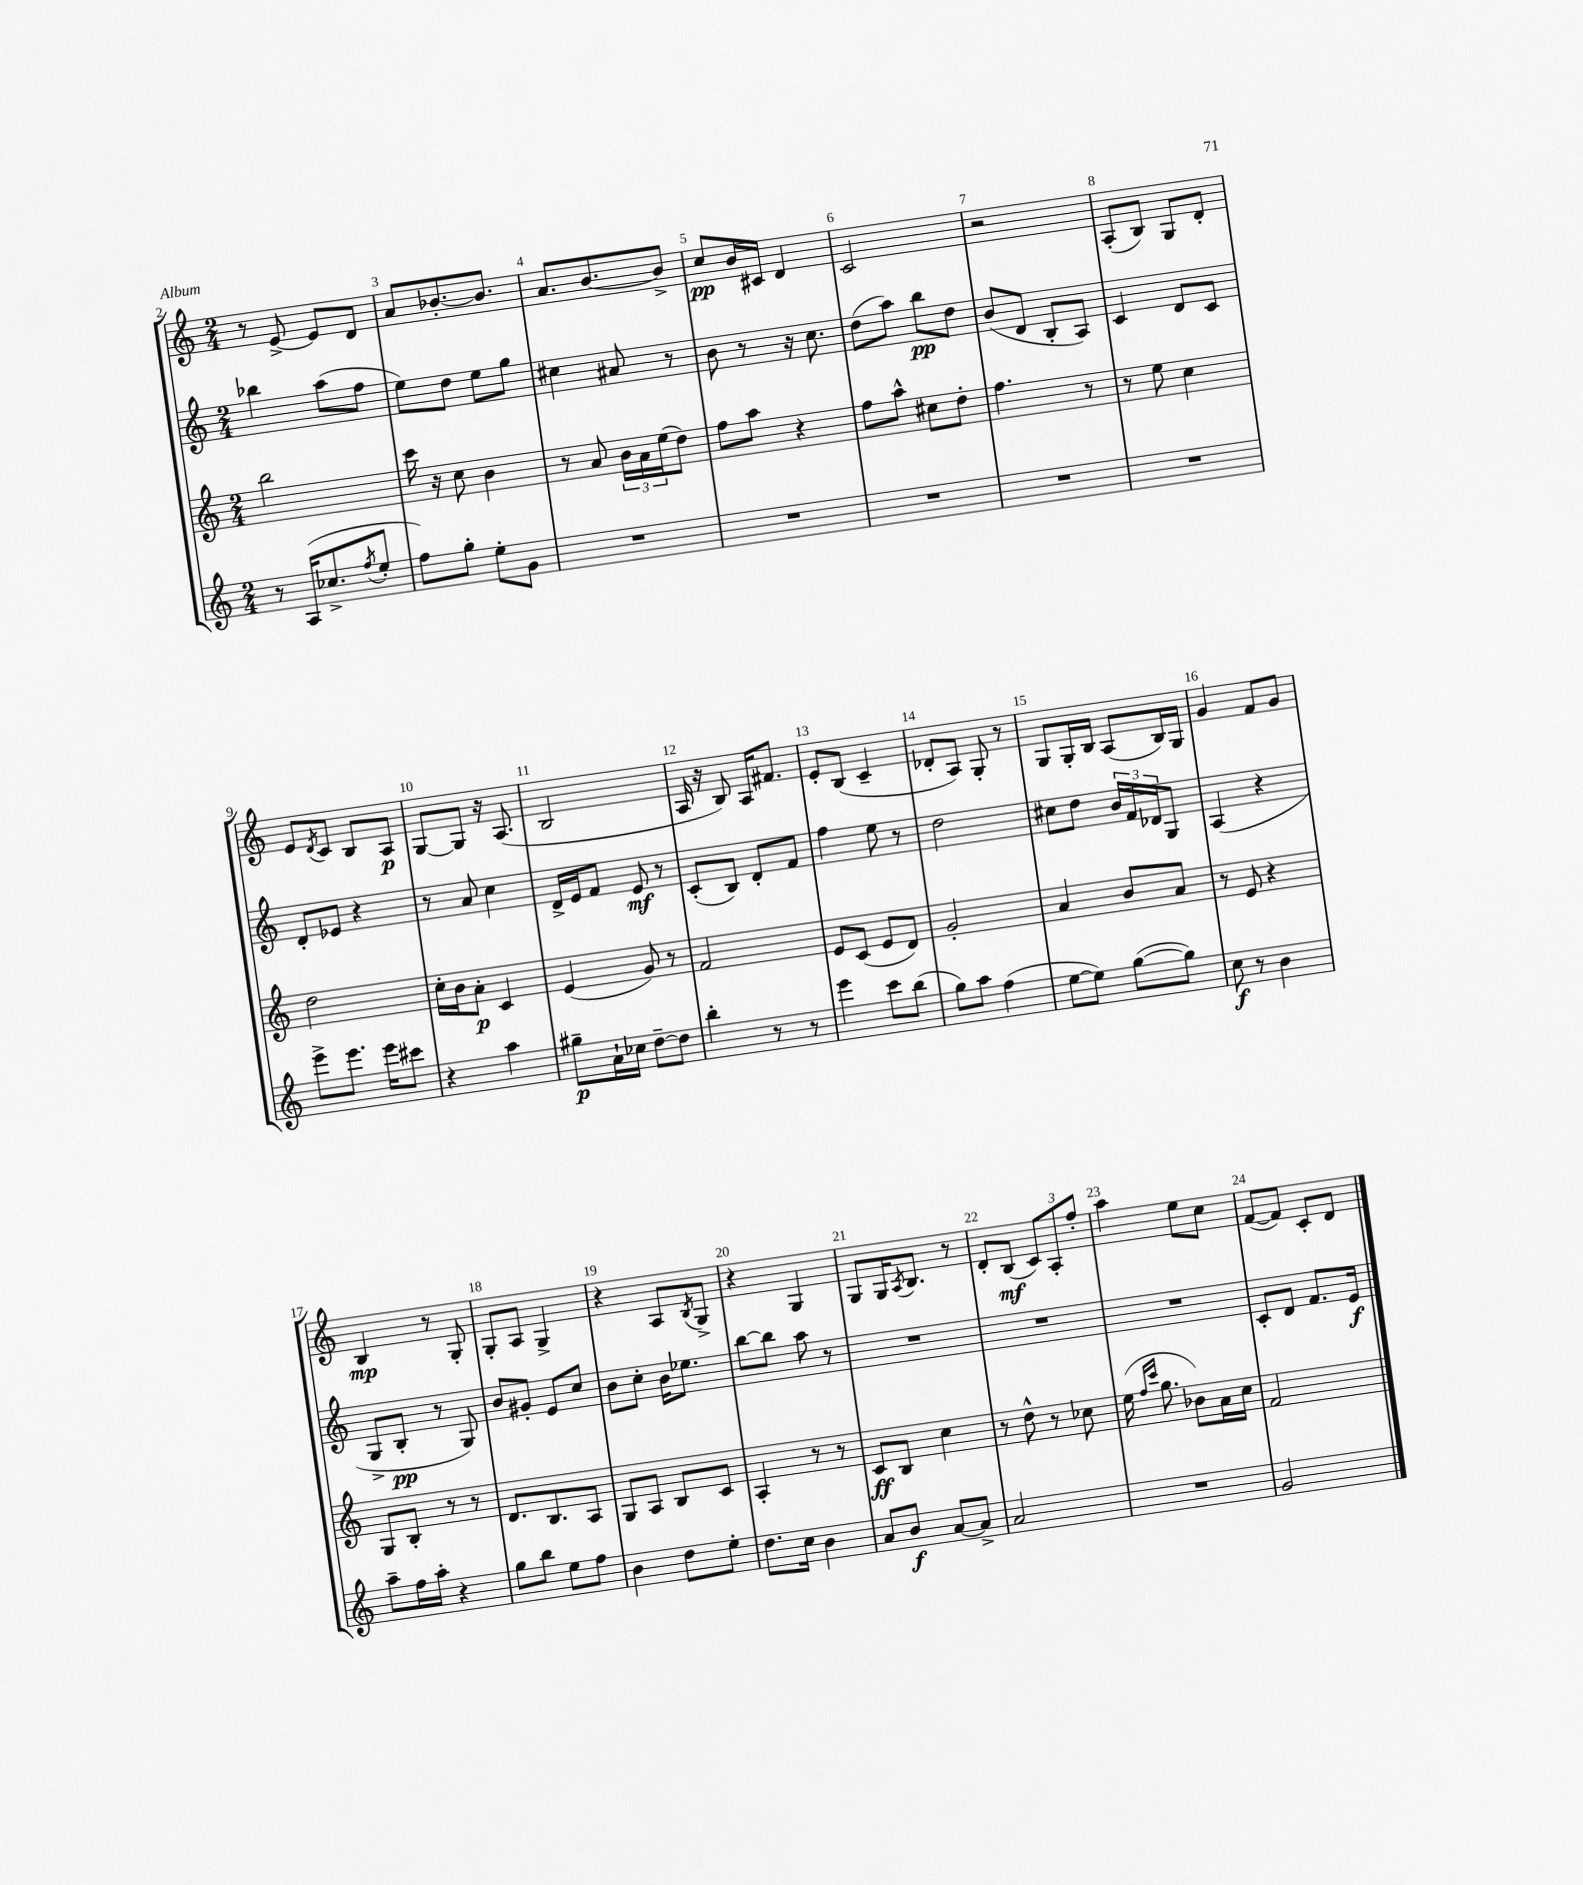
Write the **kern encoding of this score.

**kern	**kern	**kern	**kern
*staff4	*staff3	*staff2	*staff1
*clefG2	*clefG2	*clefG2	*clefG2
*k[]	*k[]	*k[]	*k[]
*M2/4	*M2/4	*M2/4	*M2/4
8r	2bb\	4bb-\	8r
(16A/LK	.	.	[8e^/
8.cc-^/	.	.	.
.	.	(8aa\L	8e/]L
8qff/	.	.	.
8ee'/J	.	8ff\J	8d/J
=	=	=	=
8ff\L)	16ccc\	8ee\L)	8a/L
.	16r	.	.
8gg'\J	8cc\	8dd\J	[8.b-'/
8ee'\L	4b\	8ee\L	.
.	.	.	8.b-/]J
8g\J	.	8gg\J	.
=	=	=	=
2r	8r	4cc#\	8.a/L
.	8a/	.	.
.	.	.	[8.b/
.	24b\LL	8a#/	.
.	24a\	.	.
.	(24ee\J	.	.
.	8dd\J)	8r	8b^/]J
=	=	=	=
2r	8ff\L	8b\	8cc/L
.	8aa\J	8r	16b/L
.	.	.	16c#/JJ
.	4r	16r	4d/
.	.	8.cc\	.
=	=	=	=
2r	8ff\L	(8dd\L	2c/
.	8aa^^\J	8aa\J)	.
.	8cc#\L	8bb\L	.
.	8dd'\J	8dd\J	.
=	=	=	=
2r	4.ff\	(8b/L	2r
.	.	8d/J	.
.	.	8B'/L	.
.	8r	8A/J)	.
=	=	=	=
2r	8r	4c/	(8A'/L
.	8ee\	.	8B/J)
.	4cc\	8d/L	8G/L
.	.	8c/J	8d'/J
=	=	=	=
8eee^\L	2dd\	8d'/L	8e/L
.	.	.	8qd/
8.eee\J	.	8e-/J	8c/J
.	.	4r	8B/L
16eee\LK	.	.	.
8ccc#\J	.	.	8A/J
=	=	=	=
4r	16cc'\LL	8r	[8G/L
.	16b\J	.	.
.	8a'\J	8a/	8G/]J
4aa\	4c/	4cc\	16r
.	.	.	(8.A/
=	=	=	=
8gg#~\L	(4e/	16d^/LL	2B/
.	.	16e/J	.
16a`\L	.	8f/J	.
16cc-\JJ	.	.	.
[8dd~\L	8g/)	8e/	.
8dd\]J	8r	8r	.
=	=	=	=
4bb'\	2f/	(8c'/L	16A/
.	.	.	16r
.	.	8B/J)	8B/)
8r	.	8d'/L	16A/LK
.	.	.	8.f#/J
8r	.	8f/J	.
=	=	=	=
4eee\	8e/L	4ff\	8e'/L
.	(8c/J	.	(8B/J
8ccc\L	8e/L	8ee\	4c~/
(8bb\J	8d/J)	8r	.
=	=	=	=
8gg\L)	2g'/	2dd\	8d-'/L
8aa\J	.	.	8A/J)
(4ff\	.	.	8G'/
.	.	.	8r
=	=	=	=
[8ee\L	4a/	8cc#\L	8G/L
8ee\]J)	.	8dd\J	16G'/L
.	.	.	16B/JJ
([8gg\L	8b/L	24b/LL	(8A/L
.	.	24f/	.
.	.	24d-/J	.
8gg\]J)	8a/J	8G/J	16B/L)
.	.	.	16G/JJ
=	=	=	=
8cc\	8r	(4A/	4g/
8r	8e/	.	.
4b\	4r	4r	8f/L
.	.	.	8g/J
=	=	=	=
8aa~\L	8G/L	8G^/L	4B/
16ff\L	8B'/J	8B'/J	.
16aa'\JJ	.	.	.
4r	8r	8r	8r
.	8r	8G/)	8G'/
=	=	=	=
8gg\L	8.d/L	8b/L	8G'/L
8bb\J	.	8g#'/J	8A/J
.	8.B/	.	.
8ee\L	.	8e/L	4G^/
8ff\J	8A/J	8cc/J	.
=	=	=	=
4b\	8G/L	8b\L	4r
.	8A/J	8cc'\J	.
8dd\L	8B/L	16b\LK	8A/L
.	.	8.ee-\J	.
.	.	.	8qB/
8ee'\J	8c/J	.	8G^/J
=	=	=	=
8.dd\L	4A'/	[8bb\L	4r
.	.	8bb\]J	.
16cc\Jk	.	.	.
4b\	8r	8aa\	4G/
.	8r	8r	.
=	=	=	=
8a/L	8c/L	2r	8G/L
8b/J	8B/J	.	16G/K
.	.	.	8qA/
.	.	.	8.B/J
[8a/L	4cc\	.	.
8a^/]J	.	.	8r
=	=	=	=
2a/	8r	2r	8d'/L
.	8dd^^\	.	(8B/J
.	8r	.	12c/L)
.	.	.	12A'/
.	8cc-\	.	.
.	.	.	12ff'/J
=	=	=	=
2r	(16ee\	2r	4aa\
.	16qqff/LL	.	.
.	16qqccc/JJ	.	.
.	8.gg\	.	.
.	8b-\L)	.	8ee\L
.	16a\L	.	8cc\J
.	16cc\JJ	.	.
=	=	=	=
2g/	2f/	8c'/L	([8f/L
.	.	8d/J	8f/]J)
.	.	8.f/L	8c'/L
.	.	.	8d/J
.	.	16e/Jk	.
==	==	==	==
*-	*-	*-	*-
